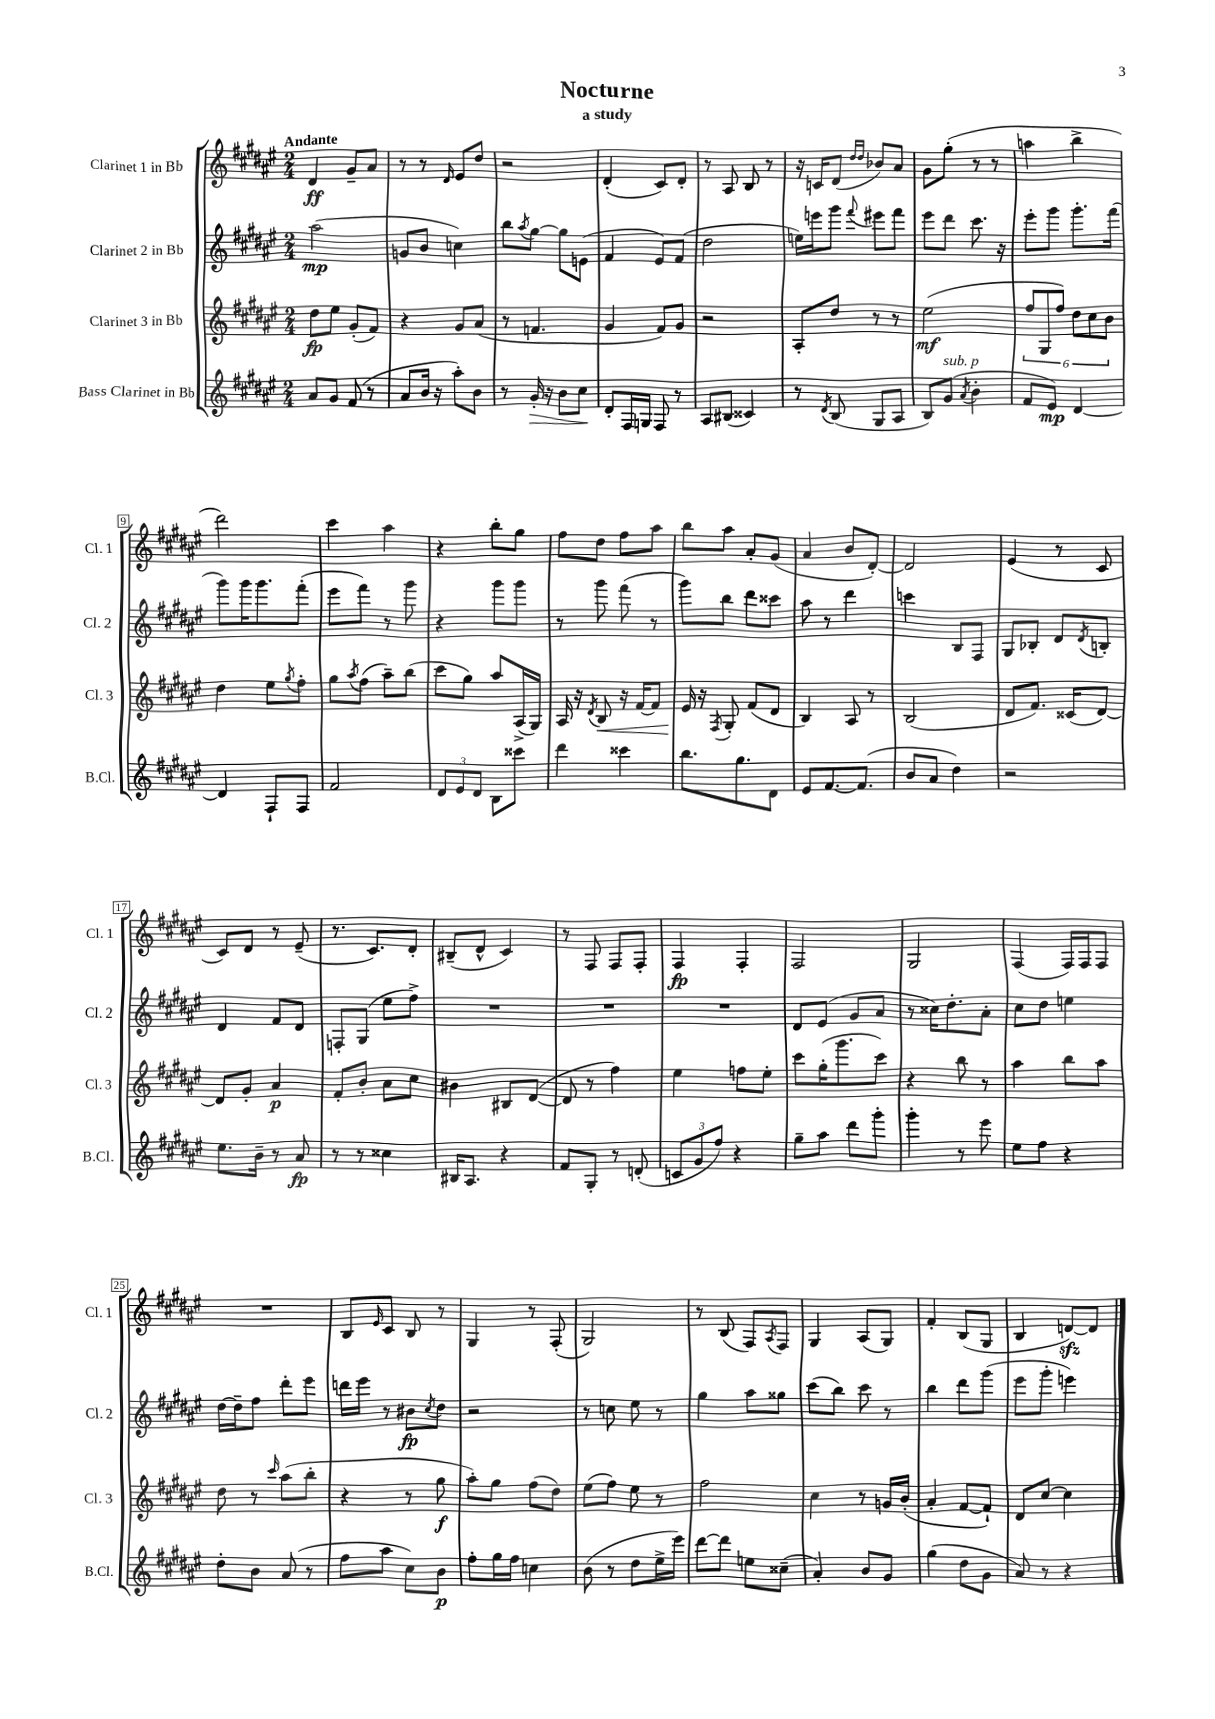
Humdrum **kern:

**kern	**dynam	**kern	**dynam	**kern	**dynam	**kern	**dynam
*part4	*part4	*part3	*part3	*part2	*part2	*part1	*part1
*staff4	*staff4	*staff3	*staff3	*staff2	*staff2	*staff1	*staff1
*I"Bass Clarinet in Bb	*	*I"Clarinet 3 in Bb	*	*I"Clarinet 2 in Bb	*	*I"Clarinet 1 in Bb	*
*I'B.Cl.	*	*I'Cl. 3	*	*I'Cl. 2	*	*I'Cl. 1	*
*clefG2	*	*clefG2	*	*clefG2	*	*clefG2	*
*k[f#c#g#d#a#e#]	*	*k[f#c#g#d#a#e#]	*	*k[f#c#g#d#a#e#]	*	*k[f#c#g#d#a#e#]	*
*M2/4	*	*M2/4	*	*M2/4	*	*M2/4	*
=1	=1	=1	=1	=1	=1	=1	=1
!	!	!	!	!	!	!LO:TX:a:B:t=Andante	!
8a#/L	.	8dd#\L	fp	(2aa#\	mp	4d#/	ff
8g#/J	.	8ee#\J	.	.	.	.	.
(8f#/	.	(8g#'/L	.	.	.	8g#~/L	.
8r	.	8f#/J)	.	.	.	8a#/J	.
=2	=2	=2	=2	=2	=2	=2	=2
8a#/L	.	4r	.	8gn/L	.	8r	.
16b/Jk	.	.	.	8b/J	.	8r	.
16r	.	.	.	.	.	.	.
.	.	.	.	.	.	16qqd#/	.
8aa#'\L)	.	8g#/L	.	4ccn\)	.	8e#/L	.
8b\J	.	(8a#/J	.	.	.	8dd#/J	.
=3	=3	=3	=3	=3	=3	=3	=3
8r	.	8r	.	8bb\L	.	2r	.
.	.	.	.	8qaa#/	.	.	.
!	!LO:HP:b	!	!	!	!	!	!
16g#'/	>	4.fn/	.	[8gg#\J	.	.	.
16r	.	.	.	.	.	.	.
8b\L	.	.	.	8gg#\L]	.	.	.
8cc#\J	.	.	.	(8en\J	.	.	.
.	]	.	.	.	.	.	.
=4	=4	=4	=4	=4	=4	=4	=4
8d#'/L	.	4g#/	.	4f#/	.	(4d#'/	.
16F#/L	.	.	.	.	.	.	.
16Gn/JJ	.	.	.	.	.	.	.
8F#/	.	8f#/L)	.	8e#/L)	.	8c#/L)	.
8r	.	8g#/J	.	(8f#/J	.	8d#'/J	.
=5	=5	=5	=5	=5	=5	=5	=5
8A#/L	.	2r	.	2dd#\	.	8r	.
(8B#X/J	.	.	.	.	.	8A#/	.
4c##X/)	.	.	.	.	.	8B/	.
.	.	.	.	.	.	8r	.
=6	=6	=6	=6	=6	=6	=6	=6
8r	.	8A#'/L	.	16een\LL)	.	16r	.
.	.	.	.	16eeen\J	.	16cn/KL	.
8qd#/	.	.	.	.	.	.	.
(8B/	.	8dd#/J	.	8ggg#\J	.	(8d#/J	.
.	.	.	.	.	.	16qqdd#/LL	.
.	.	.	.	8qqfff#/	.	16qqdd#/JJ	.
8G#/L	.	8r	.	8eee#X\L	.	8b-X/L)	.
8A#/J	.	8r	.	8fff#\J	.	8a#/J	.
=7	=7	=7	=7	=7	=7	=7	=7
8B/L)	.	(2ee#\	mf	8eee#\L	.	8g#\L	.
!LO:TX:a:i:t=sub. p	!	!	!	!	!	!	!
(8g#/J	.	.	.	8ddd#\J	.	(8gg#'\J	.
8qa#/	.	.	.	.	.	.	.
4b'\	.	.	.	8.ccc#\	.	8r	.
.	.	.	.	.	.	8r	.
.	.	.	.	16r	.	.	.
=8	=8	=8	=8	=8	=8	=8	=8
8f#/L	.	12ff#/L	.	8eee#'\L	.	4aan\	.
.	.	12G#/	.	.	.	.	.
8e#/J)	mp	.	.	8ggg#\J	.	.	.
.	.	12ff#/J)	.	.	.	.	.
[4d#/	.	12dd#\L	.	8.ggg#'\L	.	4bb^\	.
.	.	12cc#\	.	.	.	.	.
.	.	12b\J	.	.	.	.	.
.	.	.	.	(16fff#\Jk	.	.	.
!!LO:LB:g=z
=9	=9	=9	=9	=9	=9	=9	=9
4d#/]	.	4dd#\	.	8ggg#\L)	.	2ddd#\)	.
.	.	.	.	16ggg#\K	.	.	.
.	.	.	.	8.ggg#\	.	.	.
8F#`/L	.	8ee#\L	.	.	.	.	.
.	.	8qgg#/	.	.	.	.	.
8F#/J	.	8ff#'\J	.	(8fff#'\J	.	.	.
=10	=10	=10	=10	=10	=10	=10	=10
2f#/	.	8gg#\L	.	8eee#\L	.	4ccc#\	.
.	.	8qaa#/	.	.	.	.	.
.	.	(8ff#\J	.	8fff#\J)	.	.	.
.	.	8aa#~\L)	.	8r	.	4aa#\	.
.	.	(8bb\J	.	8ggg#\	.	.	.
=11	=11	=11	=11	=11	=11	=11	=11
12d#/L	.	8ccc#\L	.	4r	.	4r	.
12e#/	.	.	.	.	.	.	.
.	.	8gg#\J)	.	.	.	.	.
12d#/J	.	.	.	.	.	.	.
8B\L	.	8aa#/L	.	8ggg#\L	.	8bb'\L	.
8ccc##X\J	.	(16A#^/L	.	8ggg#\J	.	8gg#\J	.
.	.	16G#/JJ)	.	.	.	.	.
=12	=12	=12	=12	=12	=12	=12	=12
4ddd#\	.	16A#/	.	8r	.	8ff#\L	.
.	.	16r	.	.	.	.	.
.	.	8qd#/	.	.	.	.	.
!	!	!	!LO:HP:b	!	!	!	!
.	.	8B/	<	8ggg#\	.	8dd#\J	.
4ccc##X\	.	16r	.	(8fff#\	.	8ff#\L	.
.	.	[16f#/KL	.	.	.	.	.
.	.	8f#/J]	.	8r	.	8aa#\J	.
=13	=13	=13	=13	=13	=13	=13	=13
8.bb\L	.	16e#/	.	8ggg#\L)	.	8bb\L	.
.	.	16r	[	.	.	.	.
.	.	8qF#/	.	.	.	.	.
.	.	8G#'/	.	8bb\J	.	8aa#\J	.
8.gg#\	.	.	.	.	.	.	.
.	.	(8f#/L	.	8ddd#\L	.	8a#'/L	.
8d#\J	.	8d#/J	.	8ccc##X\J	.	(8g#/J	.
=14	=14	=14	=14	=14	=14	=14	=14
8e#/L	.	4B/)	.	8aa#\	.	4a#/	.
[8.f#/	.	.	.	8r	.	.	.
.	.	8A#/	.	4ddd#\	.	8b/L	.
(8.f#/J]	.	.	.	.	.	.	.
.	.	8r	.	.	.	[8d#'/J)	.
=15	=15	=15	=15	=15	=15	=15	=15
8b/L	.	(2B/	.	4cccn\	.	2d#/]	.
8a#/J	.	.	.	.	.	.	.
4dd#\)	.	.	.	8B/L	.	.	.
.	.	.	.	8F#/J	.	.	.
=16	=16	=16	=16	=16	=16	=16	=16
2r	.	8d#/L	.	8G#/L	.	(4e#/	.
.	.	8.f#/J)	.	8B-X'/J	.	.	.
.	.	.	.	8d#/L	.	8r	.
.	.	(16c##X/KL	.	.	.	.	.
.	.	.	.	8qd#/	.	.	.
.	.	[8d#/J)	.	8Bn'/J	.	8c#/	.
!!LO:LB:g=z
=17	=17	=17	=17	=17	=17	=17	=17
8.ee#\L	.	8d#/L]	.	4d#/	.	8c#/L)	.
.	.	8g#'/J	.	.	.	8d#/J	.
16b~\Jk	.	.	.	.	.	.	.
8r	.	4a#/	p	8f#/L	.	8r	.
8a#/	fp	.	.	8d#/J	.	(8e#~/	.
=18	=18	=18	=18	=18	=18	=18	=18
8r	.	8f#'/L	.	8Fn'/L	.	8.r	.
8r	.	8b'/J	.	(8G#/J	.	.	.
.	.	.	.	.	.	8.c#/L)	.
4cc##X\	.	8a#\L	.	8ee#\L	.	.	.
.	.	8cc#\J	.	8ff#^\J)	.	8d#'/J	.
=19	=19	=19	=19	=19	=19	=19	=19
16B#X/KL	.	4b#X\	.	2r	.	(8B#X~/L	.
8.A#/J	.	.	.	.	.	.	.
.	.	.	.	.	.	8d#^^/J	.
4r	.	8B#X/L	.	.	.	4c#/)	.
.	.	([8d#/J	.	.	.	.	.
=20	=20	=20	=20	=20	=20	=20	=20
8f#/L	.	8d#/]	.	2r	.	8r	.
8G#'/J	.	8r	.	.	.	8F#/	.
8r	.	4ff#\)	.	.	.	8F#/L	.
(8dn'/	.	.	.	.	.	8F#'/J	.
=21	=21	=21	=21	=21	=21	=21	=21
12cn/L	.	4ee#\	.	2r	.	4F#/	fp
12g#/	.	.	.	.	.	.	.
12ff#/J)	.	.	.	.	.	.	.
4r	.	8ffn\L	.	.	.	4F#'/	.
.	.	8ee#'\J	.	.	.	.	.
=22	=22	=22	=22	=22	=22	=22	=22
8gg#~\L	.	8ccc#\L	.	8d#/L	.	2F#/	.
8aa#\J	.	(16gg#'\K	.	(8e#/J	.	.	.
.	.	8.ggg#\	.	.	.	.	.
8ddd#\L	.	.	.	8g#/L	.	.	.
8ggg#'\J	.	8ccc#\J)	.	8a#/J	.	.	.
=23	=23	=23	=23	=23	=23	=23	=23
4ggg#'\	.	4r	.	8r	.	2G#/	.
.	.	.	.	16cc##X\KL)	.	.	.
.	.	.	.	8.dd#'\	.	.	.
8r	.	8bb\	.	.	.	.	.
8eee#\	.	8r	.	8a#'\J	.	.	.
=24	=24	=24	=24	=24	=24	=24	=24
8ee#\L	.	4aa#\	.	8cc#\L	.	(4F#/	.
8ff#\J	.	.	.	8dd#\J	.	.	.
4r	.	8bb\L	.	4een\	.	16F#/LL)	.
.	.	.	.	.	.	16F#/J	.
.	.	8aa#\J	.	.	.	8F#/J	.
!!LO:LB:g=z
=25	=25	=25	=25	=25	=25	=25	=25
8dd#'\L	.	8dd#\	.	[16dd#\LL	.	2r	.
.	.	.	.	16dd#~\J]	.	.	.
8b\J	.	8r	.	8ff#\J	.	.	.
.	.	16qqccc#/	.	.	.	.	.
(8a#/	.	(8aa#\L	.	8ddd#'\L	.	.	.
8r	.	8bb'\J	.	8eee#\J	.	.	.
=26	=26	=26	=26	=26	=26	=26	=26
8ff#\L	.	4r	.	16dddn\LL	.	8B/L	.
.	.	.	.	16eee#\JJ	.	.	.
.	.	.	.	.	.	16qqe#/	.
8aa#\J	.	.	.	8r	.	8c#/J	.
8cc#\L)	.	8r	.	8b#X\L	fp	8B/	.
.	.	.	.	8qcc#/	.	.	.
8b\J	p	8gg#\	f	8dd#\J	.	8r	.
=27	=27	=27	=27	=27	=27	=27	=27
8ff#'\L	.	8aa#'\L)	.	2r	.	4G#/	.
16gg#\L	.	8gg#\J	.	.	.	.	.
16ff#\JJ	.	.	.	.	.	.	.
4ccn\	.	(8ff#\L	.	.	.	8r	.
.	.	8dd#\J)	.	.	.	(8F#'/	.
=28	=28	=28	=28	=28	=28	=28	=28
(8b\	.	(8ee#\L	.	8r	.	2G#/)	.
8r	.	8ff#\J)	.	8ccn\	.	.	.
8dd#\L	.	8ee#\	.	8ee#\	.	.	.
16ee#^\L	.	8r	.	8r	.	.	.
16eee#\JJ)	.	.	.	.	.	.	.
=29	=29	=29	=29	=29	=29	=29	=29
[8ddd#\L	.	2ff#\	.	4gg#\	.	8r	.
8ddd#\J]	.	.	.	.	.	(8B/	.
8een\L	.	.	.	8aa#\L	.	8F#/L)	.
.	.	.	.	.	.	8qA#/	.
(8cc##X~\J	.	.	.	8gg##X\J	.	8F#/J	.
=30	=30	=30	=30	=30	=30	=30	=30
4a#'/)	.	4cc#\	.	(8ccc#\L	.	4G#/	.
.	.	.	.	8bb\J)	.	.	.
8b/L	.	8r	.	8ccc#\	.	(8A#/L	.
8g#/J	.	16gn/LL	.	8r	.	8G#/J)	.
.	.	(16b'/JJ	.	.	.	.	.
=31	=31	=31	=31	=31	=31	=31	=31
(4gg#\	.	4a#'/	.	4bb\	.	4f#'/	.
8dd#\L	.	[8f#/L	.	8ddd#\L	.	(8B/L	.
8g#\J	.	8f#`/J])	.	(8ggg#\J	.	8G#/J	.
=32	=32	=32	=32	=32	=32	=32	=32
8a#/)	.	8d#/L	.	8eee#\L	.	4B/	.
8r	.	[8cc#/J	.	8ggg#'\J	.	.	.
4r	.	4cc#\]	.	4eeen\)	.	[8dnzz/L)	.
.	.	.	.	.	.	8d/J]	.
==	==	==	==	==	==	==	==
*-	*-	*-	*-	*-	*-	*-	*-
